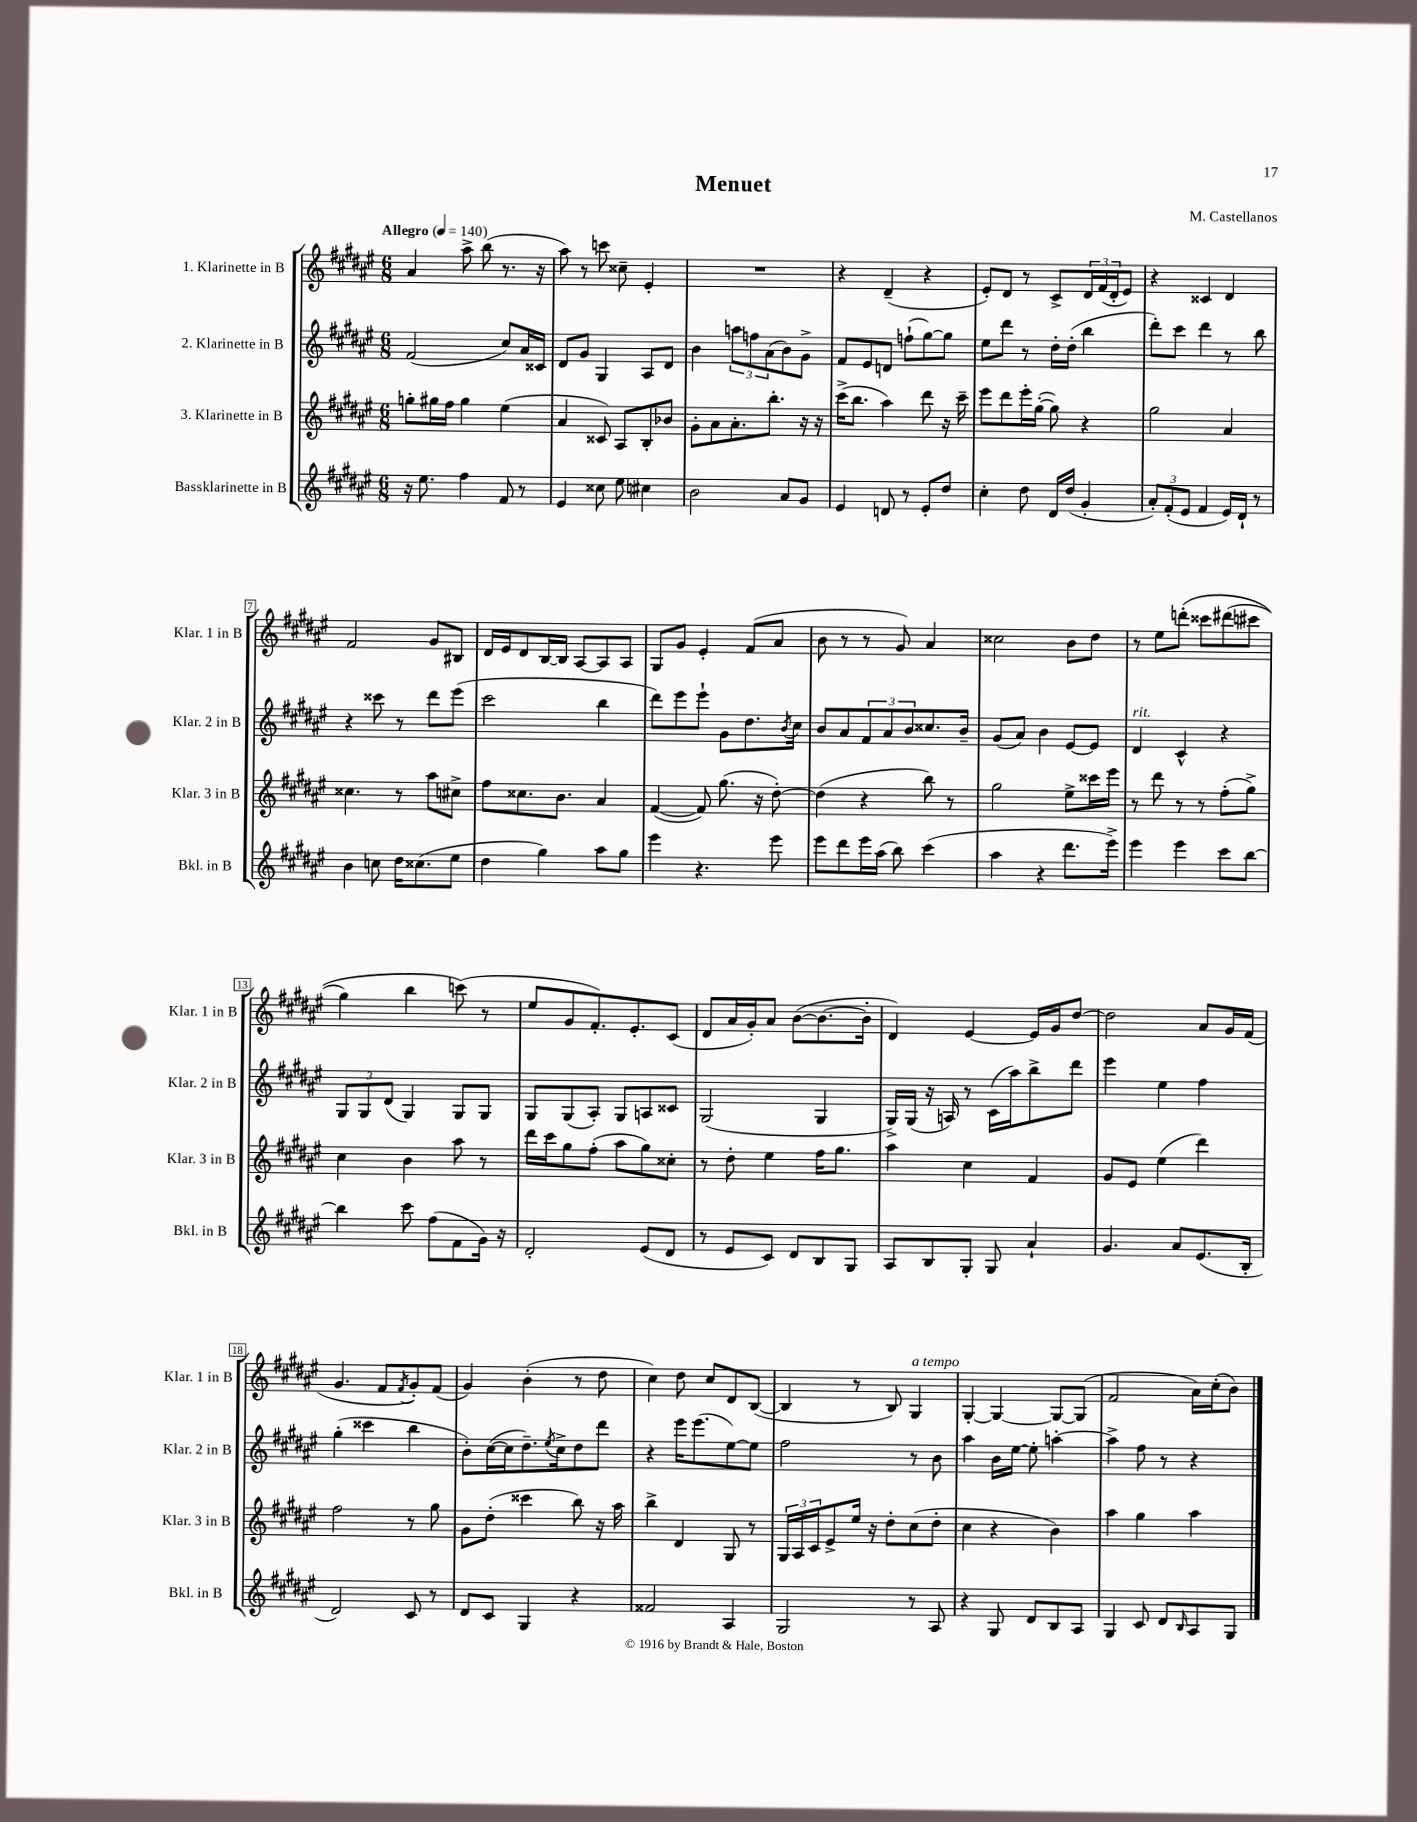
\header { title = "Menuet" composer = "M. Castellanos" }
<<
\new StaffGroup <<
\new Staff = "s0" \with { instrumentName = "1. Klarinette in B" shortInstrumentName = "Klar. 1 in B" } {
    \clef treble \key fis \major \numericTimeSignature \time 6/8 \tempo "Allegro" 4 = 140
    ais'4 ais''8-> b''8( r8. r16 |
    ais''8) r8 c'''8 cisis''8-- eis'4-. |
    R2. |
    r4 dis'4--( r4 |
    eis'8-.) dis'8 r8 cis'8-> \tuplet 3/2 { dis'16 fis'16( dis'16-. } eis'8) |
    r4 cisis'4 dis'4 |
    fis'2 gis'8 bis8 |
    dis'16 eis'16 dis'8 b16~ b16 ais8~ ais8 ais8 |
    gis8 gis'8 eis'4-. fis'8( ais'8 |
    b'8 r8 r8 gis'8) ais'4 |
    cisis''2 b'8 dis''8 |
    r8 eis''8 d'''8-.\( cisis'''8 dis'''8( cis'''8 |
    gis''4) b''4 c'''8(\) r8 |
    eis''8 gis'8 fis'8.-.) eis'8.-. cis'8( |
    dis'8 ais'16 gis'16-.) ais'8 b'8~( b'8.~ b'16-. |
    dis'4) eis'4~ eis'16 gis'16 dis''8~ |
    dis''2 ais'8 gis'16 fis'16( |
    gis'4. fis'8 \acciaccatura { fis'8 } gis'8-.) fis'8( |
    gis'4) b'4-.( r8 dis''8 |
    cis''4) dis''8 cis''8 dis'8 b8~( |
    b4 r8 b8) gis4^\markup { \italic "a tempo" } |
    gis4~-. gis4~ gis8~ gis8( |
    fis'2 ais'16) cis''16-.( b'8) \bar "|." |
}
\new Staff = "s1" \with { instrumentName = "2. Klarinette in B" shortInstrumentName = "Klar. 2 in B" } {
    \clef treble \key fis \major \numericTimeSignature \time 6/8
    fis'2( cis''8) ais'16 cisis'16 |
    dis'8 gis'8 gis4 ais8 dis'8 |
    b'4 \tuplet 3/2 { a''8 f''8 ais'8( } b'8) gis'8-> |
    fis'8 eis'8 d'8 f''8-!( gis''8~) gis''8 |
    eis''8 dis'''8 r8 dis''16-. dis''16-.( b''4 |
    dis'''8-.) cis'''8 dis'''4 r8 b''8 |
    r4 cisis'''8 r8 dis'''8 eis'''8( |
    cis'''2 b''4 |
    dis'''8) eis'''8 eis'''8-! gis'8 dis''8. \acciaccatura { b'8 } cis''16 |
    b'8 ais'8 \tuplet 3/2 { fis'8 ais'8 b'8 } cisis''8. b'16-- |
    gis'8( ais'8) b'4 eis'8~ eis'8 |
    dis'4^\markup { \italic "rit." } cis'4-^ r4 |
    \tuplet 3/2 { gis8 gis8 dis'8( } gis4) gis8 gis8 |
    gis8 gis8( ais8-.) gis8 a8 cisis'8 |
    gis2( gis4 |
    gis16->) gis16( r16 a16) r8 cis'16( ais''16) b''8-> dis'''8 |
    eis'''4 eis''4 fis''4 |
    gis''4-.( cisis'''4 b''4 |
    b'8-.) cis''16~( cis''16 dis''8.--) \acciaccatura { eis''8 } cis''16-> dis''8 dis'''8 |
    r4 eis'''16 eis'''8.( eis''8~) eis''8 |
    fis''2 r8 b'8 |
    ais''4 b'16 eis''16~ eis''8-. a''4~-. |
    a''4-> fis''8 r8 r4 \bar "|." |
}
\new Staff = "s2" \with { instrumentName = "3. Klarinette in B" shortInstrumentName = "Klar. 3 in B" } {
    \clef treble \key fis \major \numericTimeSignature \time 6/8
    g''8-. gis''16 fis''16 gis''4 eis''4( |
    ais'4 cisis'8) ais8 b8-. bes'8 |
    gis'8-. ais'8 ais'8.-. b''8.-. r16 r16 |
    cis'''16->( b''8. ais''4) dis'''8 r16 cis'''16-- |
    eis'''8 dis'''8 eis'''16-. gis''16~-.( gis''8) r4 |
    gis''2 ais'4 |
    cisis''4. r8 ais''8 cis''8-> |
    fis''8 cisis''8. b'8. ais'4 |
    fis'4~( fis'8) gis''8.( r16 dis''8~-.) |
    dis''4( r4 b''8) r8 |
    gis''2 eis''8-> cisis'''16 eis'''16 |
    r8 dis'''8 r8 r8 fis''8-.( gis''8->) |
    cis''4 b'4 ais''8 r8 |
    dis'''16 cis'''16 gis''8 fis''8-.( ais''8 gis''8) cisis''8-. |
    r8 dis''8-. eis''4 fis''16 gis''8. |
    ais''4 cis''4 fis'4 |
    gis'8 eis'8 eis''4( dis'''4) |
    fis''2 r8 gis''8 |
    gis'8 dis''8-.( cisis'''4 b''8) r16 ais''16 |
    b''4-> dis'4 gis8 r8 |
    \tuplet 3/2 { gis16 ais16 cis'16 } eis'8-> eis''16 r16 dis''8-. cis''8( dis''8-. |
    cis''4 r4 b'4) |
    ais''4 gis''4 ais''4 \bar "|." |
}
\new Staff = "s3" \with { instrumentName = "Bassklarinette in B" shortInstrumentName = "Bkl. in B" } {
    \clef treble \key fis \major \numericTimeSignature \time 6/8
    r16 eis''8. fis''4 fis'8 r8 |
    eis'4 cisis''8 eis''8 cis''4 |
    b'2 ais'8 gis'8 |
    eis'4 d'8 r8 eis'8-. dis''8 |
    cis''4-. dis''8 dis'16 dis''16( gis'4-. |
    \tuplet 3/2 { ais'8-.) fis'8-.( eis'8 } fis'4 eis'16) dis'16-! r8 |
    b'4 c''8 dis''16 cisis''8.( eis''8 |
    dis''4 gis''4) ais''8 gis''8 |
    eis'''4 r4. eis'''8 |
    eis'''8 dis'''8 eis'''16 ais''16( b''8) cis'''4( |
    ais''4 r4 dis'''8. eis'''16->) |
    eis'''4 eis'''4 cis'''8 b''8~ |
    b''4 cis'''8 fis''8( fis'8 gis'16) r16 |
    dis'2-. eis'8( dis'8 |
    r8 eis'8 cis'8) dis'8 b8 gis8 |
    ais8 b8 gis8-. gis8 ais'4-! |
    gis'4. ais'8 eis'8.( b16-. |
    dis'2) cis'8 r8 |
    dis'8 cis'8 gis4 r4 |
    fisis'2 ais4 |
    gis2 r8 ais8 |
    r4 gis8 dis'8 b8 ais8 |
    gis4 cis'8 dis'8 \grace { b16 } ais8 gis8 \bar "|." |
}
>>
>>
\layout { \context { \Score \override BarNumber.stencil = #(make-stencil-boxer 0.1 0.3 ly:text-interface::print) } }
